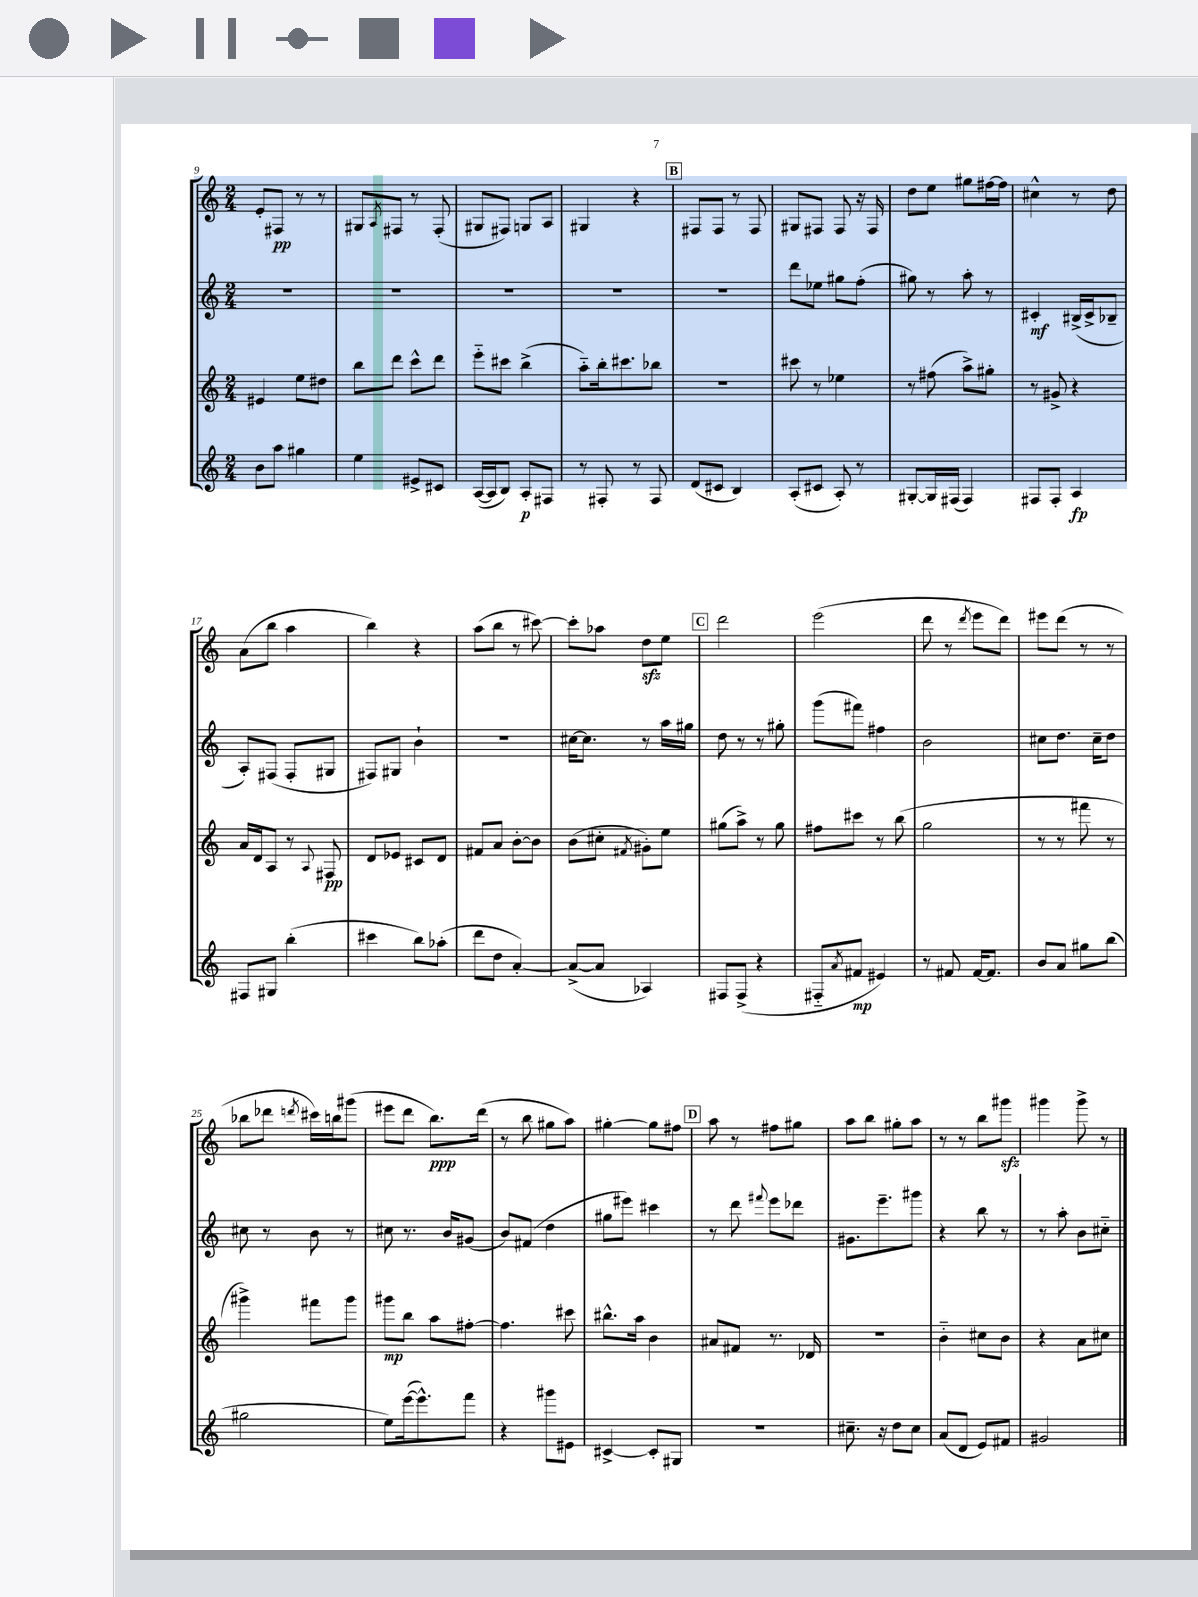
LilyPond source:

<<
\new StaffGroup <<
\new Staff = "s0" {
    \clef treble \key c \major \numericTimeSignature \time 2/4
    e'8-. fis8\pp r8 r8 |
    gis8 \acciaccatura { a8 } fis8 r8 fis8-.( |
    gis8 fis8) g8 a8 |
    gis4 r4 |
    \mark \markup { \box "B" } fis8 fis8 r8 fis8 |
    gis8 fis8 fis8 r16 fis16 |
    d''8 e''8 gis''8 fis''16~ fis''16 |
    cis''4-^ r8 d''8 |
    a'8( b''8 a''4 |
    b''4) r4 |
    a''8( b''8 r8 cis'''8~) |
    cis'''8-. aes''8 d''8\sfz e''8 |
    \mark \markup { \box "C" } d'''2 |
    e'''2( |
    d'''8 r8 \acciaccatura { d'''8 } e'''8 d'''8) |
    eis'''8 d'''8( r8 r8 |
    bes''8 des'''8 \acciaccatura { d'''8 } cis'''16) b''16 gis'''8( |
    eis'''8 d'''8 b''8.\ppp) d'''16( |
    r8 b''8 gis''8 a''8) |
    gis''4~-. gis''8 fis''8 |
    \mark \markup { \box "D" } a''8 r8 fis''8 gis''8 |
    a''8 b''8 gis''8-. a''8 |
    r8 r8 b''8 gis'''8\sfz |
    gis'''4 gis'''8-> r8 \bar "|." |
}
\new Staff = "s1" {
    \clef treble \key c \major \numericTimeSignature \time 2/4
    R2 |
    R2 |
    R2 |
    R2 |
    \mark \markup { \box "B" } R2 |
    d'''8 ees''8 gis''8 f''8-.( |
    gis''8) r8 a''8-. r8 |
    cis'4-.\mf bis16->( cis'16-> bes8-- |
    a8-.) fis8( fis8-. gis8 |
    fis8) gis8 b'4-! |
    R2 |
    cis''16~ cis''8. r8 a''16 gis''16 |
    \mark \markup { \box "C" } d''8 r8 r8 gis''8-. |
    g'''8( fis'''8) fis''4 |
    b'2 |
    cis''8 d''8. cis''16-- d''8 |
    cis''8 r8 b'8 r8 |
    cis''8 r8. b'16 gis'8( |
    b'8) fis'8( d''4 |
    gis''8 eis'''8) cis'''4 |
    \mark \markup { \box "D" } r8 d'''8 \appoggiatura { fis'''8 } e'''8 des'''8 |
    gis'8. e'''8.-- gis'''8 |
    r4 b''8 r8 |
    r8 a''8-. b'8 cis''8-_ \bar "|." |
}
\new Staff = "s2" {
    \clef treble \key c \major \numericTimeSignature \time 2/4
    eis'4 e''8 dis''8 |
    b''8 d'''8 c'''8-^ d'''8 |
    e'''8-_ cis'''8 b''4->( |
    a''8-_) b''16-. cis'''8. bes''8 |
    \mark \markup { \box "B" } r2 |
    cis'''8 r8 ees''4 |
    r8 fis''8( a''8->) gis''8-. |
    r8 gis'8-> r4 |
    a'16 d'16 a8 r8 \appoggiatura { a8 } fis8\pp |
    d'8 ees'8 cis'8 d'8 |
    fis'8 a'8 b'8~-. b'8 |
    b'8( cis''8-. \acciaccatura { fis'8 } gis'8-.) e''8 |
    \mark \markup { \box "C" } gis''8( a''8->) r8 gis''8 |
    fis''8 cis'''8 r8 b''8( |
    g''2 |
    r8 r8 fis'''8 r8 |
    gis'''4->) fis'''8 gis'''8 |
    gis'''8\mp b''8 a''8 fis''8~-. |
    fis''4. cis'''8 |
    bis''8.-^ a''16 b'4 |
    \mark \markup { \box "D" } ais'8 fis'8 r8. des'16 |
    r2 |
    b'4-_ cis''8 b'8 |
    r4 a'8 cis''8 \bar "|." |
}
\new Staff = "s3" {
    \clef treble \key c \major \numericTimeSignature \time 2/4
    b'8 a''8 gis''4 |
    e''4 eis'8-> cis'8 |
    a16~( a16 b8) a8-.\p fis8 |
    r8 fis8-. r8 fis8 |
    \mark \markup { \box "B" } d'8( cis'8 b4) |
    a8-.( cis'8 a8-.) r8 |
    gis8~-. gis16 fis16( fis4) |
    fis8 fis8-. a4\fp |
    fis8 gis8 b''4-.( |
    cis'''4 b''8) aes''8-.( |
    d'''8 d''8 a'4~-.) |
    a'8~->( a'8 aes4) |
    \mark \markup { \box "C" } fis8 fis8->( r4 |
    fis8-_ \acciaccatura { a'8 } fis'8\mp eis'4) |
    r8 fis'8 fis'16~ fis'8. |
    b'8 a'8 gis''8 b''8( |
    gis''2 |
    e''8) e'''16~( e'''8.-^) f'''8 |
    r4 gis'''8 eis'8 |
    cis'4~-> cis'8-. gis8 |
    \mark \markup { \box "D" } R2 |
    cis''8.-- r16 d''8 cis''8 |
    a'8( d'8 e'8) fis'8 |
    gis'2 \bar "|." |
}
>>
>>
\layout { \context { \Score currentBarNumber = #9 } }
